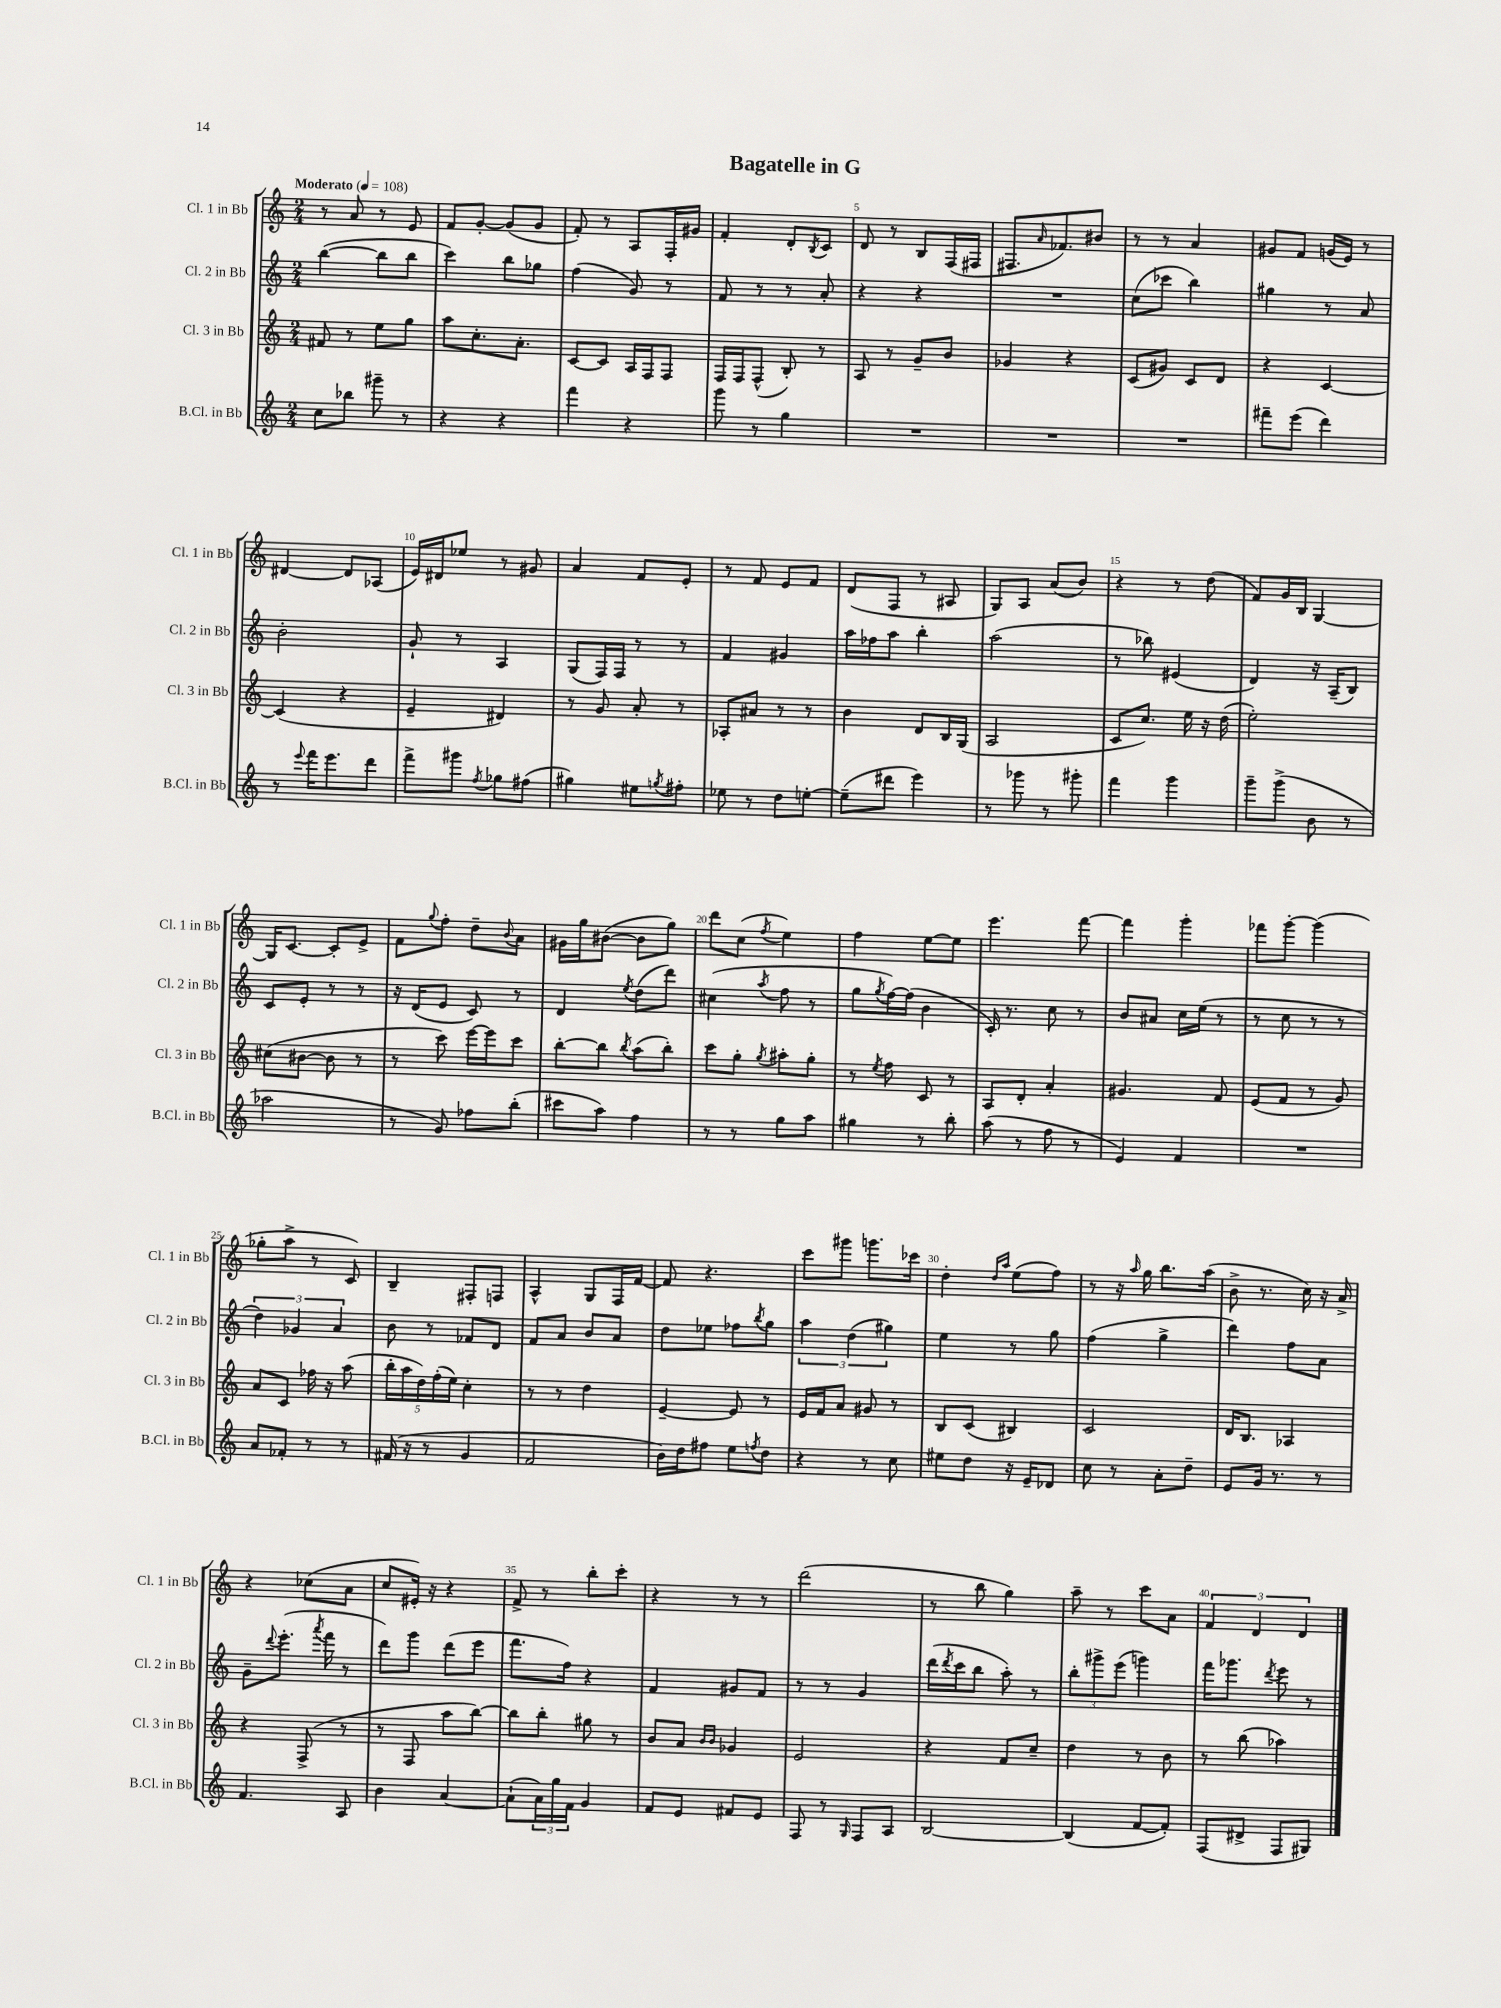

**kern	**kern	**kern	**kern
*staff4	*staff3	*staff2	*staff1
*clefG2	*clefG2	*clefG2	*clefG2
*k[]	*k[]	*k[]	*k[]
*M2/4	*M2/4	*M2/4	*M2/4
*MM108	*MM108	*MM108	*MM108
8cc	8f#	([4bb	8r
8bb-	8r	.	8a
8ggg#~	8ee	8bb]	8r
8r	8gg	8bb	8e
=	=	=	=
4r	8aa	4ccc)	8f
.	8.cc'	.	[8g'
4r	.	8bb	(8g]
.	8.a'	.	.
.	.	8gg-	8g
=	=	=	=
4fff	[8c	(4ff	8f')
.	8c]	.	8r
4r	16A	8g)	8A
.	16F	.	.
.	8F	8r	16F'
.	.	.	16g#
=	=	=	=
8ggg	16F	8f	4f'
.	16F	.	.
8r	(8F^^	8r	.
4gg	8B')	8r	8d'
.	.	.	8qB
.	8r	8a'	8c
=	=	=	=
2r	8A	4r	8d
.	8r	.	8r
.	8g~	4r	8B
.	8b	.	(16F
.	.	.	16F#
=	=	=	=
2r	4g-	2r	8.F#
.	.	.	16qqa
.	.	.	8.f-)
.	4r	.	.
.	.	.	8b#
=	=	=	=
2r	(8c	(8cc	8r
.	8g#)	8ccc-	8r
.	8c	4bb)	4a
.	8d	.	.
=	=	=	=
8fff#~	4r	4gg#	8g#
(8eee	.	.	8f
4ddd)	[4c	8r	(16g
.	.	.	16e)
.	.	8a	8r
=	=	=	=
8r	(4c]	2b'	[4d#
8qqeee	.	.	.
16fff	.	.	.
8.eee	.	.	.
.	4r	.	8d#]
8ddd	.	.	(8A-
=	=	=	=
8fff^	4e~	8g`	16e)
.	.	.	16d#
8ggg#	.	8r	8ee-
8qff	.	.	.
8gg-	4d#)	4A	8r
(8ff#	.	.	8g#
=	=	=	=
4gg#)	8r	(8G	4a
.	8g	16F)	.
.	.	16F	.
8ee#	8a'	8r	8f
8qgg	.	.	.
8ff#'	8r	8r	8e'
=	=	=	=
8ee-	8A-'	4f	8r
8r	8a#	.	8f
8dd	8r	4g#	8e
[8ee'	8r	.	8f
=	=	=	=
(8ee~]	4b	16aa	(8d
.	.	16ff-	.
8ddd#	.	8aa	8F
4eee)	8d	4bb'	8r
.	16B	.	8A#
.	(16G	.	.
=	=	=	=
8r	2A	(2aa	8G)
8ggg-	.	.	8A
8r	.	.	(8a
8ggg#'	.	.	8b)
=	=	=	=
4fff	8c	8r	4r
.	8.cc)	8bb-)	.
4ggg	.	(4e#	8r
.	16ee	.	.
.	16r	.	(8dd
.	(16dd	.	.
=	=	=	=
8ggg~	2ee')	4d)	8f)
(8ggg^	.	.	16g
.	.	.	16B
8b	.	16r	[4G
.	.	(16A~	.
8r	.	8B)	.
=	=	=	=
2aa-	(8cc#	8c	16G]
.	.	.	[8.c
.	[8b#	8e'	.
.	8b#]	8r	8c']
.	8r	8r	8e^
=	=	=	=
8r	8r	16r	8f
.	.	(16d	.
.	.	.	8qqgg
8g)	8ccc)	8e	8ff'
8ff-	[16eee	8c)	8dd~
.	16eee]	.	.
.	.	.	8qqb
(8bb'	8ccc	8r	8a
=	=	=	=
8ccc#	[8bb'	4d	16g#
.	.	.	16gg
8aa)	8bb]	.	([8b#
.	8qbb	8qee	.
4ff	(8aa	(8dd	8b#]
.	8bb')	8ddd)	8gg)
=	=	=	=
8r	8ccc	(4cc#	8ddd
8r	8gg'	.	(8cc
.	8qgg	8qaa	8qff
8gg	8aa#'	8ff	4ee)
8aa	8gg'	8r	.
=	=	=	=
4gg#	8r	8gg	4ff
.	8qee	8qgg	.
.	8ff	[16ff)	.
.	.	(16ff]	.
8r	8c	4b	[8ee
8bb'	8r	.	8ee]
=	=	=	=
(8aa	8A	16c')	4.eee
.	.	8.r	.
8r	8d'	.	.
8ff	4a'	8cc	.
8r	.	8r	[8fff
=	=	=	=
4e)	4.g#	8b	4fff]
.	.	8a#	.
4f	.	16cc	4ggg'
.	.	(16ee	.
.	8f	8r	.
=	=	=	=
2r	(8e	8r	8fff-
.	8f	8cc	[8ggg'
.	8r	8r	(4ggg]
.	8g)	8r	.
=	=	=	=
8a	8a	6dd)	8gg-'
8f-'	8c	.	8aa^
.	.	6g-	.
8r	16ff-	.	8r
.	16r	.	.
.	.	6a	.
8r	(8aa	.	8c)
=	=	=	=
(16f#	20bb'	8b	4B~
.	20aa	.	.
16r	.	.	.
.	20dd)	.	.
8r	.	8r	.
.	(20ff'	.	.
.	20ee)	.	.
4g	4cc'	8f-	8F#'
.	.	8d	8F
=	=	=	=
2f	8r	8f	4A^^
.	8r	8a	.
.	4dd	8b	8G
.	.	8a	16F
.	.	.	[16f
=	=	=	=
16b)	[4e~	8dd	8f]
16dd	.	.	.
8ff#	.	8ee-	4.r
8ee	8e]	8ff-	.
8qff	.	8qbb	.
8dd	8r	8gg	.
=	=	=	=
4r	16e	6aa	8ccc
.	16f	.	.
.	8a	.	8ggg#
.	.	(6dd	.
8r	8g#	.	8.ggg
.	.	6gg#)	.
8cc	8r	.	.
.	.	.	16ccc-
=	=	=	=
8ee#	8B	4ee	4dd'
8dd	(8c	.	.
.	.	.	16qqdd
.	.	.	16qqaa
16r	4B#)	8r	(8ee
16e~	.	.	.
8d-	.	8gg	8ff)
=	=	=	=
8cc	2c	(4ff	8r
8r	.	.	16r
.	.	.	16qqaa
.	.	.	16gg
8a'	.	4gg^	8.bb
8dd~	.	.	.
.	.	.	(16aa
=	=	=	=
8e	16d	4ddd)	8b^
.	8.B	.	.
16g	.	.	8.r
8.r	.	.	.
.	4A-	8ff	.
.	.	.	16cc)
8r	.	8a	16r
.	.	.	16a^
=	=	=	=
4.f	4r	8g~	4r
.	.	8qqddd	.
.	.	(8.eee'	.
.	(8F^	.	(8cc-
.	.	8qaaa	.
.	.	16fff	.
8A	8r	8r	8a
=	=	=	=
4b	8r	8ddd)	8cc
.	8F	8ggg	16e#')
.	.	.	16r
[4a	8aa	(8ddd	4r
.	[8bb)	8eee	.
=	=	=	=
(8a`]	8bb]	8.fff	8f^
24a)	8bb'	.	8r
24gg	.	.	.
.	.	16ff)	.
24f	.	.	.
4g	8gg#	4r	8bb'
.	8r	.	8ccc'
=	=	=	=
8f	8b	4f	4r
8e	8a	.	.
.	16qqb	.	.
.	16qqb	.	.
8f#	4g-	8g#	8r
8e	.	8f	8r
=	=	=	=
8F	2e	8r	(2ddd
8r	.	8r	.
16qqG	.	.	.
8F	.	4g	.
8A	.	.	.
=	=	=	=
[2B	4r	(16ddd	8r
.	.	8qddd	.
.	.	16ccc	.
.	.	8bb	8bb
.	8f	8aa')	4gg)
.	8cc~	8r	.
=	=	=	=
(4B]	4dd	12bb'	8aa~
.	.	12ggg#^	.
.	.	.	8r
.	.	(12eee	.
[8f	8r	4ggg)	8ccc
8f'])	8b	.	8a
=	=	=	=
(8F	8r	16fff	6f
.	.	8.ggg-	.
8d#^	(8bb	.	.
.	.	.	6d
.	.	8qddd	.
8F	4aa-)	8eee	.
.	.	.	6d
8G#)	.	8r	.
==	==	==	==
*-	*-	*-	*-
